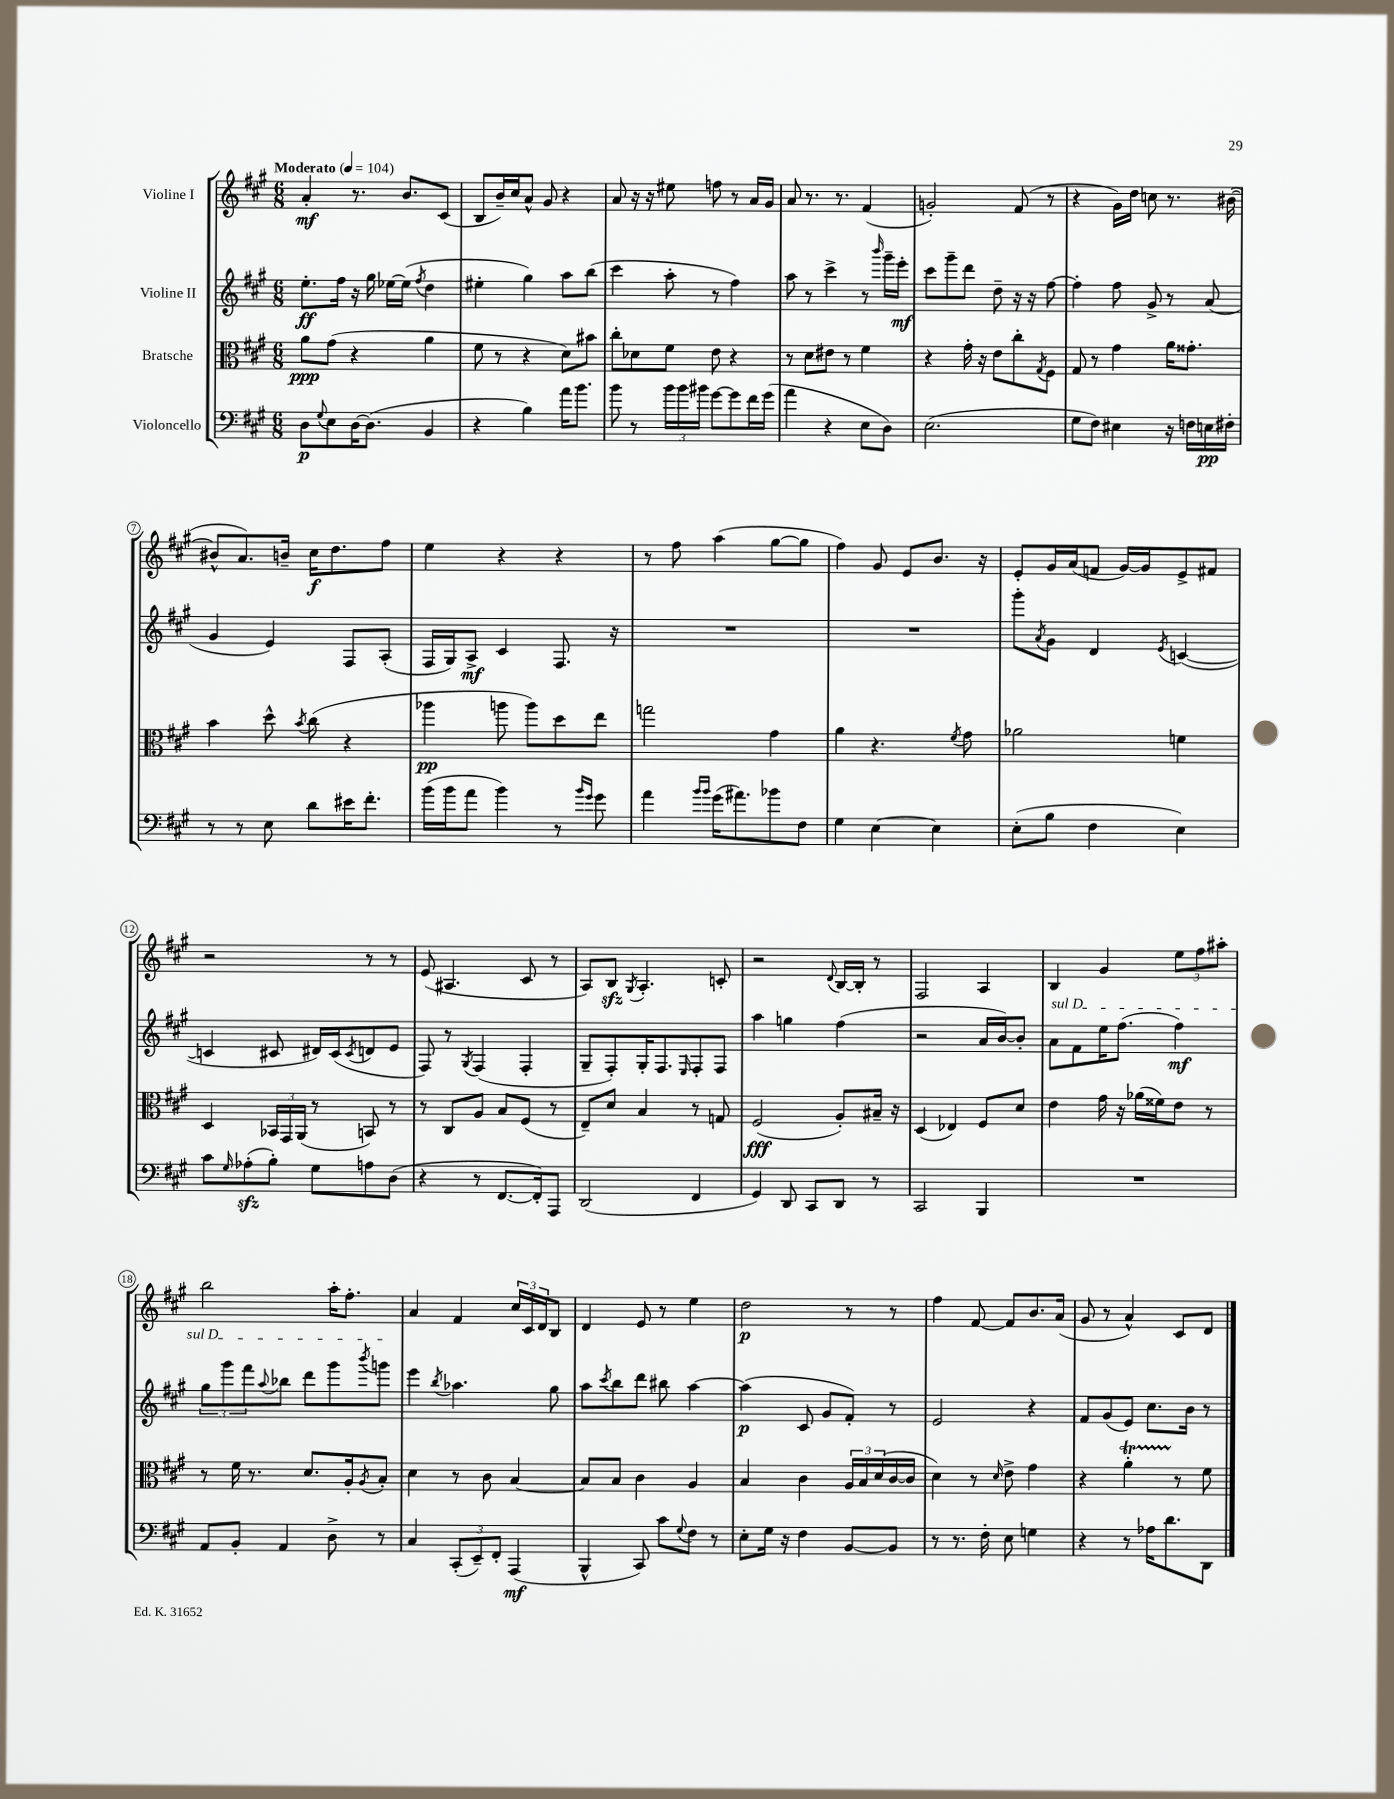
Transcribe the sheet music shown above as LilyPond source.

<<
\new StaffGroup <<
\new Staff = "s0" \with { instrumentName = "Violine I" } {
    \clef treble \key a \major \numericTimeSignature \time 6/8 \tempo "Moderato" 4 = 104
    a'4-.\mf r8. b'8. cis'8( |
    b8 b'16--) cis''16 a'8-^ gis'8 r4 |
    a'8 r16 r16 eis''8 f''8 r8 a'16 gis'16 |
    a'8 r8. r8. fis'4( |
    g'2-.) fis'8( r8 |
    r4 gis'16) d''16 c''8 r8. bis'16~( |
    bis'8-^ a'8.) b'16-- cis''16\f d''8. fis''8 |
    e''4 r4 r4 |
    r8 fis''8 a''4( gis''8~ gis''8 |
    fis''4) gis'8 e'8 b'8. r16 |
    e'8-. gis'16 a'16( f'8 gis'16~) gis'16 e'8-> fis'8 |
    r2 r8 r8 |
    e'8( ais4. cis'8 r8 |
    a8) b8\sfz \acciaccatura { gis8 } a4.-. c'8-. |
    r2 \appoggiatura { d'8 } b16~ b16-. r8 |
    fis2 a4 |
    b4 gis'4 \tuplet 3/2 { e''8 fis''8 ais''8-. } |
    b''2 a''16-. fis''8.-. |
    a'4 fis'4 \tuplet 3/2 { cis''16 cis'16 d'16 } b8 |
    d'4 e'8 r8 e''4 |
    d''2\p r8 r8 |
    fis''4 fis'8~ fis'8 b'8. a'16( |
    gis'8 r8 a'4-^) cis'8 d'8 \bar "|." |
}
\new Staff = "s1" \with { instrumentName = "Violine II" } {
    \clef treble \key a \major \numericTimeSignature \time 6/8
    e''8.-.\ff fis''16 r16 gis''16 ees''16~ ees''16( \acciaccatura { fis''8 } d''4 |
    eis''4-. gis''4) a''8 b''8( |
    cis'''4 a''8-. r8 fis''4) |
    a''8 r8 cis'''4-> r8 \grace { b'''16 } gis'''16-- e'''16-.\mf |
    cis'''8 gis'''8-- d'''8 d''8-- r16 r16 fis''8~ |
    fis''4-. fis''8 gis'8-> r8 a'8( |
    gis'4 e'4) fis8 a8-.( |
    fis16 gis16) a8->\mf cis'4 fis8. r16 |
    R2. |
    R2. |
    gis'''8-. \acciaccatura { a'8 } gis'8 d'4 \acciaccatura { e'8 } c'4~( |
    c'4 cis'8 dis'16) cis'16( \acciaccatura { cis'8 } d'8 e'8 |
    fis8) r8 \acciaccatura { gis8 } fis4( fis4-. |
    gis8-- fis8-.) gis16-. fis8. \grace { e16 } fis8-. fis8 |
    a''4 g''4 fis''4( |
    r2 a'16 b'16~) b'8-. |
    \once \override TextSpanner.bound-details.left.text = \markup { \italic "sul D" } a'8\startTextSpan fis'8 e''16 fis''8.( fis''4\mf) |
    \tuplet 3/2 { gis''8 gis'''8 fis'''8 } \appoggiatura { a''8 } bes''8 d'''8 gis'''8 \acciaccatura { b'''8 } g'''8\stopTextSpan |
    e'''4 \acciaccatura { b''8 } aes''4. gis''8 |
    a''8 \acciaccatura { cis'''8 } b''8 d'''8 bis''8 a''4~ |
    a''4\p( cis'8 gis'8 fis'8-.) r8 |
    e'2 r4 |
    fis'8 gis'8( e'8) cis''8. b'16 r8 \bar "|." |
}
\new Staff = "s2" \with { instrumentName = "Bratsche" } {
    \clef alto \key a \major \numericTimeSignature \time 6/8
    a'8\ppp gis'8( r4 a'4 |
    fis'8 r8 r4 d'8) bis'8 |
    cis''8-. des'8 fis'8 e'8 r4 |
    r8 d'8 eis'8 r8 fis'4 |
    r4 gis'16-. r16 e'8 cis''8-. \acciaccatura { gis8 } fis8 |
    gis8 r8 gis'4 a'16 gisis'8.-. |
    b'4 d''8-^ \acciaccatura { b'8 } cis''8( r4 |
    aes''4\pp a''8 a''8) d''8 e''8 |
    g''2 gis'4 |
    a'4 r4. \acciaccatura { fis'8 } gis'8 |
    aes'2 f'4 |
    d4 \tuplet 3/2 { bes,16 gis,16 a,16( } r8 b,8) r8 |
    r8 cis8 a8 b8 fis8( r8 |
    e8--) d'8 b4 r8 g8 |
    fis2\fff( a8-.) bis16-- r16 |
    d4( ees4) fis8 d'8 |
    e'4 gis'16 r16 aes'16( fisis'16) e'8 r8 |
    r8 fis'16 r8. d'8. a16-. \acciaccatura { a8 } b8-. |
    d'4 r8 cis'8 b4~ |
    b8 b8 cis'4 a4 |
    b4 cis'4 \tuplet 3/2 { a16 b16 d'16( } cis'16~ cis'16 |
    d'4) r8 \grace { d'16 } e'8-> gis'4 |
    r4 a'4-.\startTrillSpan r8\stopTrillSpan fis'8 \bar "|." |
}
\new Staff = "s3" \with { instrumentName = "Violoncello" } {
    \clef bass \key a \major \numericTimeSignature \time 6/8
    d8\p \appoggiatura { gis8 } e8 d16~ d8.( b,4 |
    r4 b4) a'16 b'8. |
    b'8 r8 \tuplet 3/2 { b'16 b'16 bis'16 } gis'8~ gis'8 fis'16 gis'16( |
    a'4 r4 e8 d8) |
    e2.( |
    gis8 fis8) eis4 r16 f16 e16\pp fis16-. |
    r8 r8 e8 d'8 eis'16 fis'8.-. |
    b'16( b'16 a'8 b'4) r8 \grace { b'16 gis'16 } gis'8 |
    a'4 \grace { b'16 b'16 } gis'16( ais'8.) bes'8 fis8 |
    gis4 e4~ e4 |
    e8-.( b8 fis4 e4) |
    cis'8 \grace { gis16 } aes8-.\sfz( b8-.) gis8 a8 d8( |
    r4 r8 fis,8.~ fis,16-.) a,,8 |
    d,2( fis,4 |
    gis,4) d,8 cis,8 d,8 r8 |
    cis,2 b,,4 |
    R2. |
    a,8 b,8-. a,4 d8-> r8 |
    cis4 \tuplet 3/2 { cis,8-.( e,8--) fis,8-. } a,,4\mf( |
    b,,4-^ cis,8) cis'8 \appoggiatura { gis8 } fis8 r8 |
    e8-. gis16 r16 fis4 b,8~ b,8 |
    r8 r8. fis16-. e8 g4 |
    r4 r8 aes16 d'8. d,8 \bar "|." |
}
>>
>>
\layout { \context { \Score \override BarNumber.stencil = #(make-stencil-circler 0.1 0.3 ly:text-interface::print) } }
